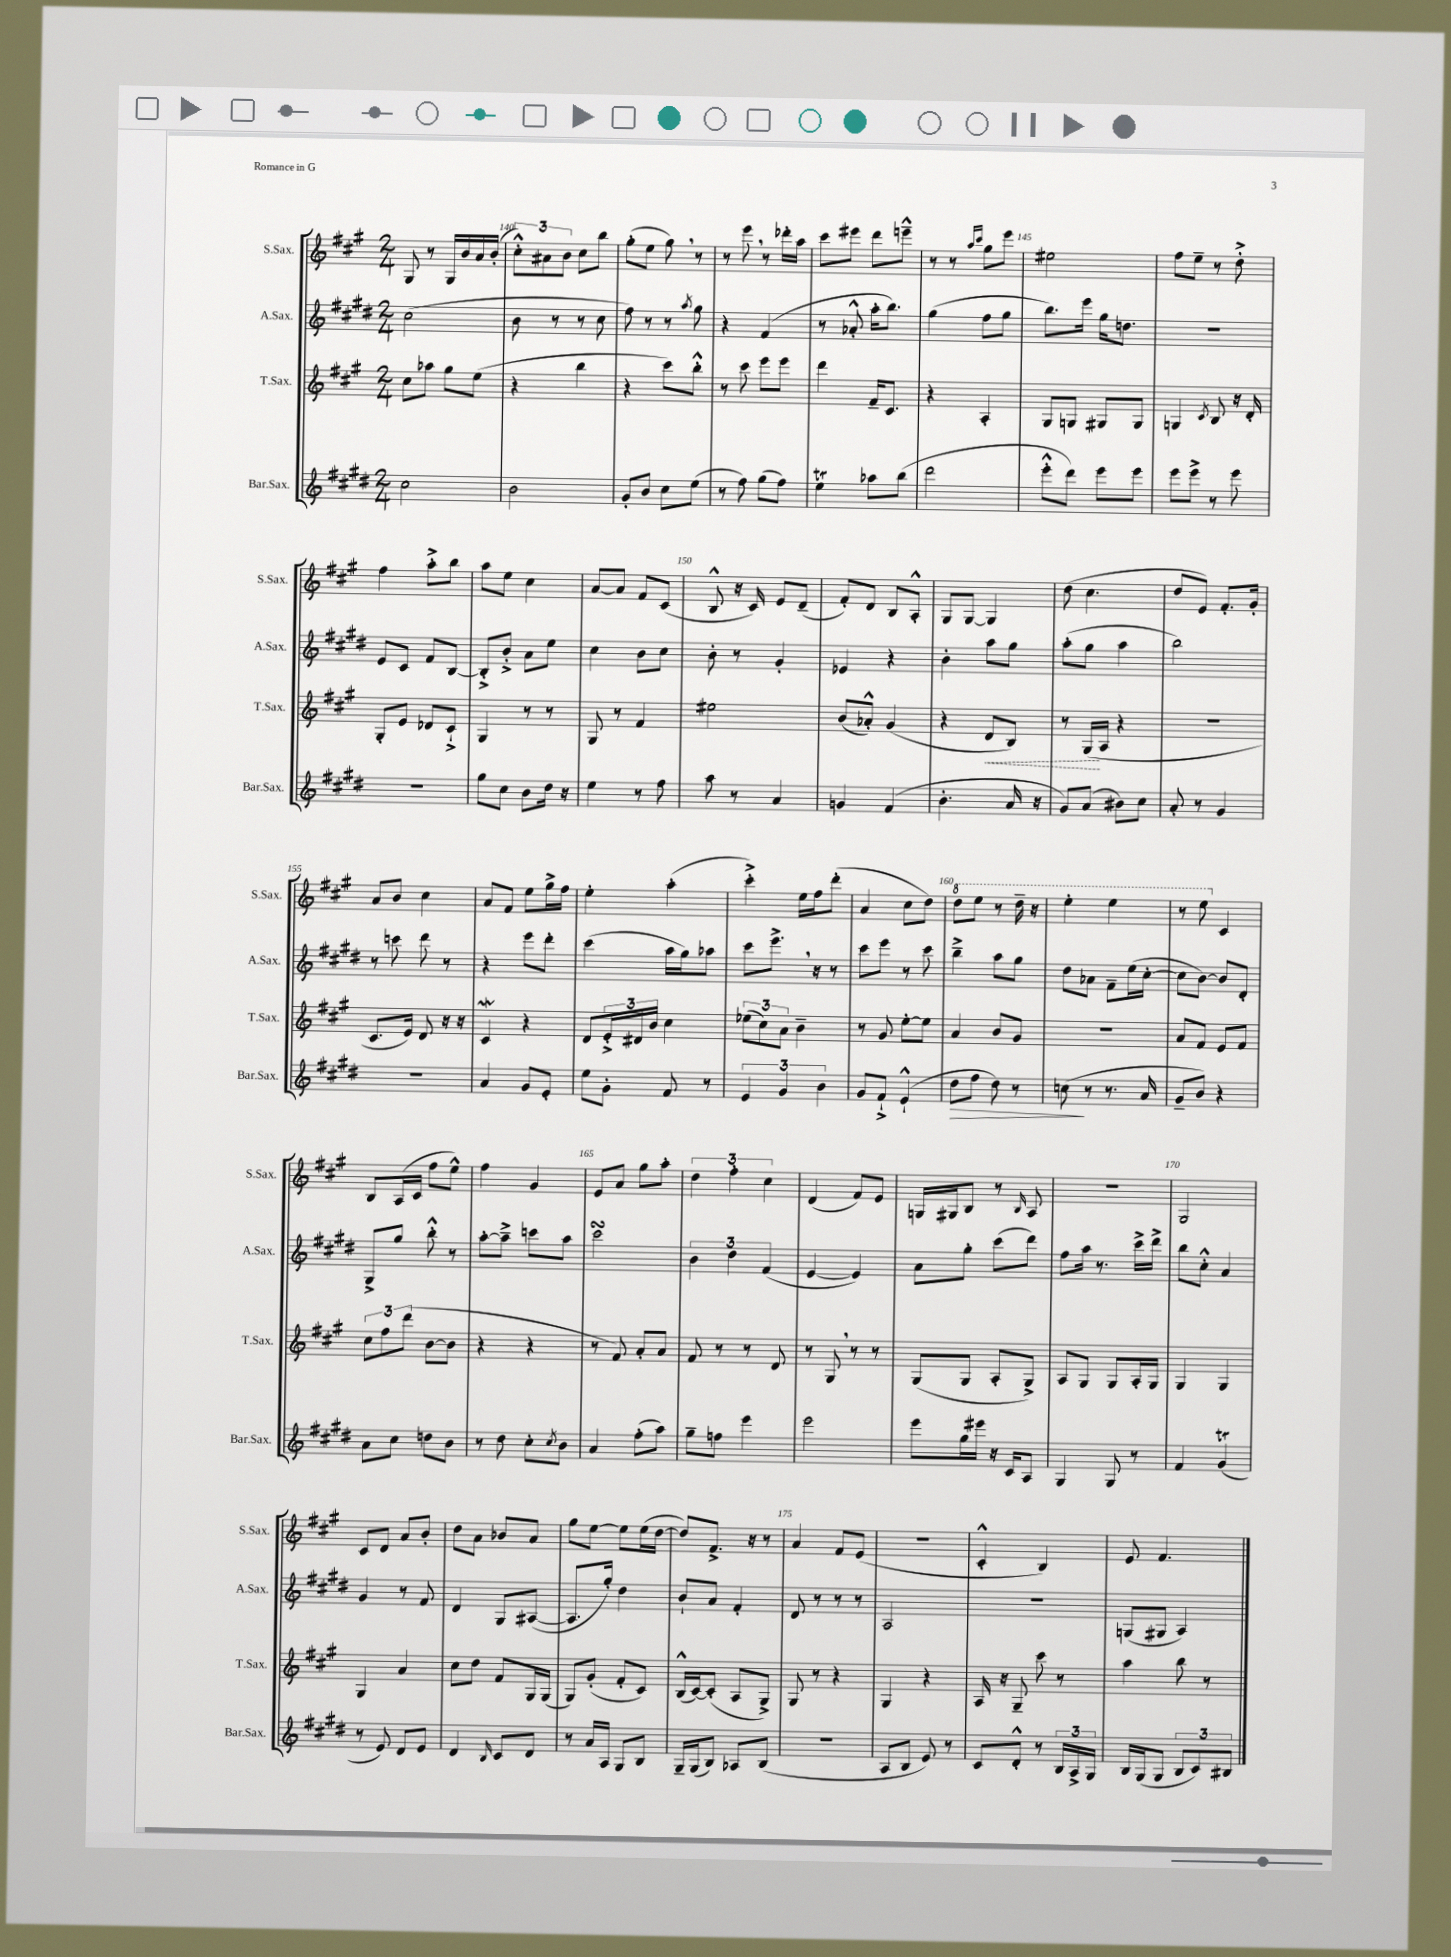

**kern	**kern	**kern	**kern
*staff4	*staff3	*staff2	*staff1
*clefG2	*clefG2	*clefG2	*clefG2
*k[f#c#g#d#]	*k[f#c#g#]	*k[f#c#g#d#]	*k[f#c#g#]
*M2/4	*M2/4	*M2/4	*M2/4
2cc#	8cc#	(2cc#	8G#
.	8aa-	.	8r
.	8gg#	.	16G#
.	.	.	16b
.	(8ee	.	16a
.	.	.	(16b'
=	=	=	=
2b	4r	8b	12cc#'^^)
.	.	.	12a#
.	.	8r	.
.	.	.	12b
.	4bb	8r	8cc#
.	.	8cc#	8bb
=	=	=	=
8g#'	4r	8ff#)	(8gg#'
8b	.	8r	8ee
8cc#	8ccc#)	8r	8gg#)
.	.	8qaa	.
(8ee	8bb'^^	8gg#	8r
=	=	=	=
8r	8r	4r	8r
8ff#)	8ccc#	.	8eee
(8gg#	8eee	(4f#	8r
8ff#)	8eee	.	16ddd-'
.	.	.	16aa
=	=	=	=
4ee	4ddd	8r	8ccc#
.	.	8a-'^^	8eee#
8aa-	16f#~	16aa'	8ddd
.	8.c#	8.bb)	.
(8bb	.	.	8eee~^^
=	=	=	=
2ddd#	4r	(4gg#	8r
.	.	.	8r
.	.	.	16qqaa
.	.	.	16qqccc#
.	4A'	8ff#	8gg#
.	.	8gg#	8eee
=	=	=	=
8eee'^^	8G#	8.bb)	2ee#
8ddd#)	8G	.	.
.	.	16eee	.
8eee	8G#	16gg#	.
.	.	8.dd	.
8eee	8G#	.	.
=	=	=	=
8eee	4G	2r	8ff#
8eee^	.	.	8ee~
.	8qc#	.	.
8r	8B	.	8r
8eee	16r	.	8dd'^
.	16d'	.	.
=	=	=	=
2r	8G#'	8e	4ff#
.	8e	8c#	.
.	8d-	8f#	8aa'^
.	8c#`^	[8B	8bb
=	=	=	=
8gg#	4G#	8B'^]	8aa
8cc#	.	8b'^	8ee
8b	8r	8a	4cc#
16dd#	8r	8ee	.
16r	.	.	.
=	=	=	=
4ee	8G#	4cc#	[8a
.	8r	.	8a]
8r	4f#	8b	8f#
8ff#	.	8cc#	(8c#
=	=	=	=
8aa	2ee#	8b'	8B^^
8r	.	8r	16r
.	.	.	16c#)
4a	.	4g#'	8e
.	.	.	(8d~
=	=	=	=
4g	(8b	4e-	8f#')
.	8a-'^^)	.	8d
(4f#	(4g#	4r	8B
.	.	.	8A'^^
=	=	=	=
4.b'	4r	4b'	8G#
.	.	.	[8G#
.	8d	8aa	4G#]
16a	8B)	8gg#	.
16r	.	.	.
=	=	=	=
8g#)	8r	(8aa'	(8dd
(8a	(16G#	8gg#	4.cc#
.	16A	.	.
8b#)	4r	4aa	.
8cc#	.	.	.
=	=	=	=
8a'	2r	2bb)	8dd
8r	.	.	8e)
4g#	.	.	8.f#'
.	.	.	16g#'
=	=	=	=
2r	8.c#	8r	8a
.	.	8ccc	8b
.	16e)	.	.
.	8d	8ddd#	4cc#
.	16r	8r	.
.	16r	.	.
=	=	=	=
4a	4c#	4r	8a
.	.	.	8f#
8g#	4r	8eee	8ee
8e'	.	8ddd#'	16gg#^
.	.	.	16ff#
=	=	=	=
8ee	8d	(4ccc#	4ee'
8g#'	24e'^	.	.
.	24d#	.	.
.	24b	.	.
8f#	4cc#	16aa	(4aa'
.	.	16gg#)	.
8r	.	8aa-	.
=	=	=	=
6e	(12ee-	8ccc#	4ccc#'^)
.	12cc#)	.	.
.	.	8.eee^	.
6g#	12a	.	.
.	4b~	.	16ee
.	.	16r	16ff#
6b	.	.	.
.	.	8r	(8ddd'
=	=	=	=
8g#	8r	8ccc#	4a
8f#`^	8g#	8eee	.
(4e`^^	[8ee'	8r	8cc#
.	8ee]	8ccc#	8dd)
=	=	=	=
8dd#	4a	4bb~^	8ddd
8ff#	.	.	8eee
8dd#)	8b	8aa	8r
8r	8g#	8gg#	16ddd~
.	.	.	16r
=	=	=	=
(8cc	2r	8dd#	4eee'
8r	.	8a-	.
8.r	.	8f#~	4eee
.	.	(16ee	.
16a	.	[16cc#'	.
=	=	=	=
8g#~	8a	8cc#]	8r
8b)	8f#	[8b)	8eee
4r	8e	8b]	4c#
.	8f#	8d#'	.
=	=	=	=
8a	12cc#	8G#^	8B
.	12ff#	.	.
8cc#	.	8gg#	(16A
.	(12ddd	.	.
.	.	.	16c#
8dd	[8b	8bb'^^	8ff#
8b	8b]	8r	8ee^^)
=	=	=	=
8r	4r	[8aa'	4ff#
8dd#	.	8aa~^]	.
8cc#'	4r	8ccc	4g#
8qcc#	.	.	.
8b	.	8aa	.
=	=	=	=
4a	8r	2ccc#	8e
.	8f#)	.	8a
(8ff#'	8a'	.	8gg#
8aa)	8a	.	8aa'
=	=	=	=
8gg#~	8f#	6b	6dd
8ff	8r	.	.
.	.	6dd#	6ff#'
4eee	8r	.	.
.	.	(6f#	6cc#
.	8d	.	.
=	=	=	=
2eee	8r	[4e	(4d
.	8G#	.	.
.	8r	4e])	8f#)
.	8r	.	8e
=	=	=	=
8eee	(8G#	8a	16G
.	.	.	16G#
16gg#	8G#	8gg#'	8B
16eee#	.	.	.
16r	8A'	(8ccc#	8r
16c#	.	.	.
.	.	.	16qqB
8A	8G#^)	8ddd#)	8A
=	=	=	=
4G#	8A	8ff#	2r
.	8G#	16aa	.
.	.	8.r	.
8G#	8G#	.	.
8r	16A'	16ccc#^	.
.	16G#	16ddd#^	.
=	=	=	=
4f#	4G#	8bb	2G#
.	.	8cc#'^^	.
(4g#	4G#	4a	.
=	=	=	=
8r	4G#	4g#	8c#
8e)	.	.	8d
8d#	4a	8r	8a
8e	.	8f#	8b'
=	=	=	=
4d#	8cc#	4d#	8dd
.	8dd	.	8a
16qqB	.	.	.
8c#	8f#	8G#	8b-
8d#	16G#	([8A#	8a
.	(16G#	.	.
=	=	=	=
8r	8G#)	8.A#]	8gg#
16a	(8g#'	.	[8ee
16A	.	16gg#')	.
8G#	8f#'	4dd#	8ee]
8B	8c#)	.	(16ee
.	.	.	[16dd
=	=	=	=
16G#~	(16B^^	8b`	8dd])
(16G#	[16c#)	.	.
8B)	(8c#']	8a	8.f#^
8A-	8A	4f#'	.
.	.	.	16r
(8B	8G#^)	.	8r
=	=	=	=
2r	8G#	8d#	4a
.	8r	8r	.
.	4r	8r	8f#
.	.	8r	(8e
=	=	=	=
8A	4G#	2A	2r
8B	.	.	.
8e)	4r	.	.
8r	.	.	.
=	=	=	=
8c#	16A	2r	4c#'^^
.	16r	.	.
8d#'^^	8G#~	.	.
8r	8ccc#	.	4B)
24B	8r	.	.
24A^	.	.	.
24G#	.	.	.
=	=	=	=
16B	4aa	(8G	8e
(16G#	.	.	.
8G#	.	8G#	4.f#
12B	8bb	4A)	.
12c#)	.	.	.
.	8r	.	.
12B#	.	.	.
==	==	==	==
*-	*-	*-	*-
